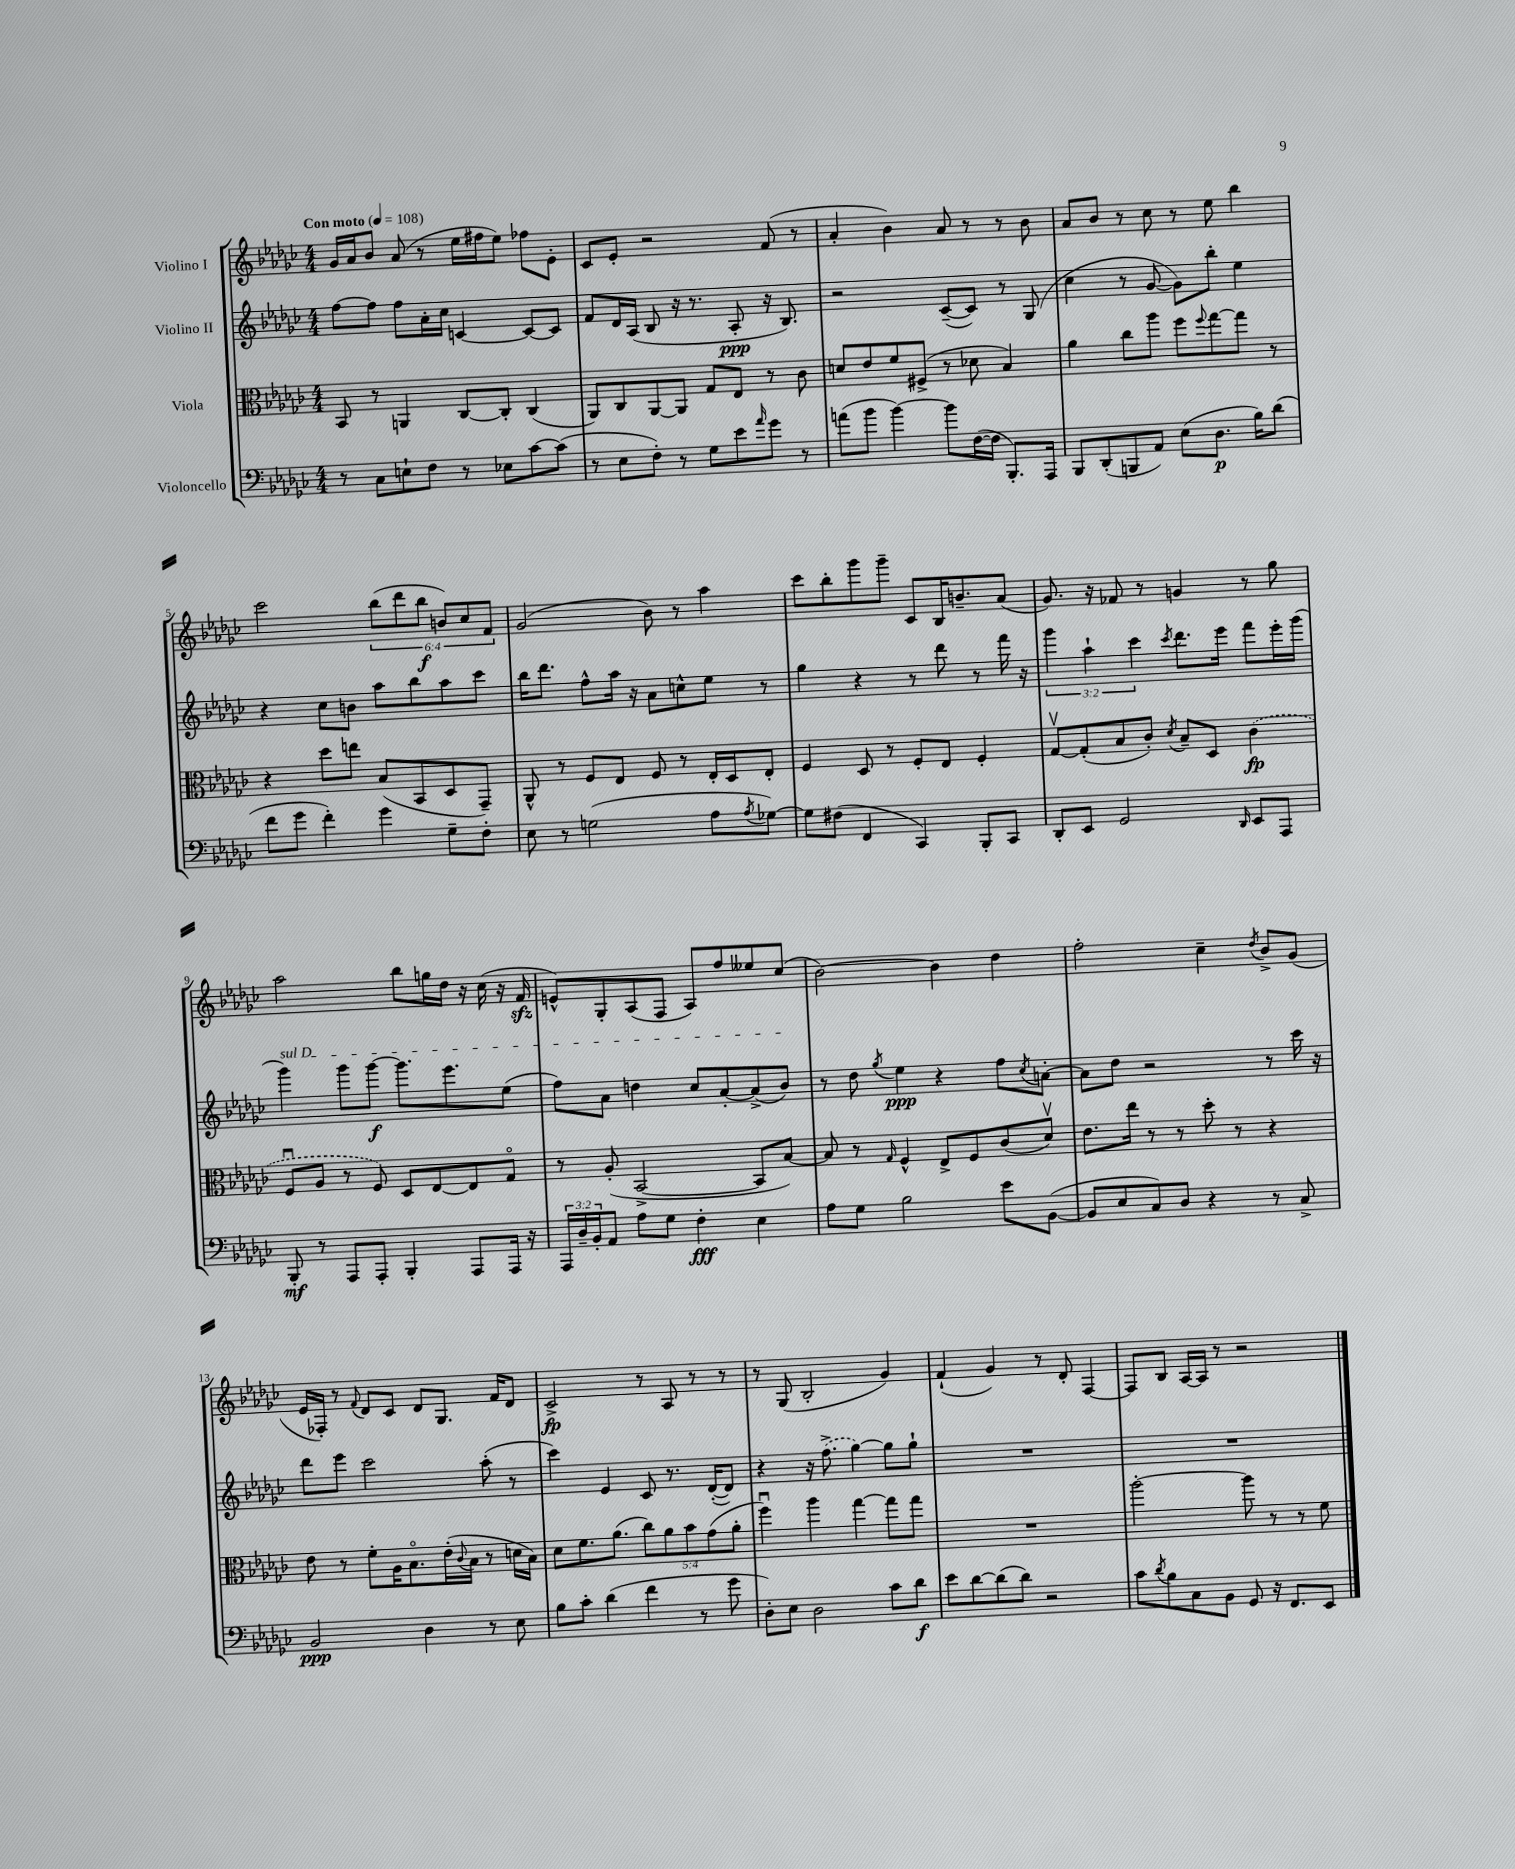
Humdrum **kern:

**kern	**dynam	**kern	**dynam	**kern	**dynam	**kern	**dynam
*part4	*part4	*part3	*part3	*part2	*part2	*part1	*part1
*staff4	*staff4	*staff3	*staff3	*staff2	*staff2	*staff1	*staff1
*I"Violoncello	*	*I"Viola	*	*I"Violino II	*	*I"Violino I	*
*clefF4	*	*clefC3	*	*clefG2	*	*clefG2	*
*k[b-e-a-d-g-c-]	*	*k[b-e-a-d-g-c-]	*	*k[b-e-a-d-g-c-]	*	*k[b-e-a-d-g-c-]	*
*M4/4	*	*M4/4	*	*M4/4	*	*M4/4	*
*MM108	*	*MM108	*	*MM108	*	*MM108	*
=1	=1	=1	=1	=1	=1	=1	=1
!	!	!	!	!	!	!LO:TX:a:B:t=Con moto	!
8r	.	8BB-/	.	[8ff\L	.	16g-/LL	.
.	.	.	.	.	.	16a-/J	.
8C-\L	.	8r	.	8ff\J]	.	8b-/J	.
8En`\	.	4AAn/	.	8ff\L	.	(8a-/	.
8F\J	.	.	.	16a-'\L	.	8r	.
.	.	.	.	16cc-\JJ	.	.	.
8r	.	[8C-/L	.	[4cn/	.	16ee-\LL	.
.	.	.	.	.	.	16ff#X\J	.
8E-X\L	.	8C-'/J]	.	.	.	8ee-\J)	.
[8c-\	.	(4C-/	.	8c/L_	.	8ff-X\L	.
(8c-\J]	.	.	.	8c/J]	.	8e-'\J	.
=2	=2	=2	=2	=2	=2	=2	=2
8r	.	8AA-/L)	.	8f/L	.	8c-/L	.
8E-\L	.	8C-/	.	16d-/L	.	8e-'/J	.
.	.	.	.	(16A-/JJ	.	.	.
8F'\J)	.	[8AA-/	.	8B-/	.	2r	.
8r	.	8AA-/J]	.	16r	.	.	.
.	.	.	.	8.r	.	.	.
8G-\L	.	8G-/L	.	.	.	.	.
8e-\	.	8E-/J	.	8A-'/	ppp	.	.
16qqa-/	.	.	.	.	.	.	.
8g-\J	.	8r	.	16r	.	(8f/	.
.	.	.	.	8.B-/)	.	.	.
8r	.	8c-\	.	.	.	8r	.
=3	=3	=3	=3	=3	=3	=3	=3
(8an\L	.	8dn/L	.	2r	.	4a-'/	.
8b-\J	.	8e-/	.	.	.	.	.
[4b-\)	.	8f/	.	.	.	4b-\)	.
.	.	(8F#X^/J	.	.	.	.	.
8b-\L]	.	8r	.	([8c-~/L	.	8a-/	.
([16F\L	.	8d-X\	.	8c-/J])	.	8r	.
16F\JJ]	.	.	.	.	.	.	.
8.BBB-'/L)	.	4B-/)	.	8r	.	8r	.
.	.	.	.	(8G-/	.	8b-\	.
16AAA-/Jk	.	.	.	.	.	.	.
=4	=4	=4	=4	=4	=4	=4	=4
8BBB-/L	.	4a-\	.	4cc-\	.	8a-/L	.
(8DD-'/	.	.	.	.	.	8b-/J	.
8BBBn/	.	8cc-\L	.	8r	.	8r	.
8AA-/J)	.	8aa-\J	.	[8g-/	.	8cc-\	.
(8E-\L	.	8ff\L	.	8g-\L])	.	8r	.
.	.	8qqff/	.	.	.	.	.
8.D-\J	p	[8gg-\	.	8bb-'\J	.	8ee-\	.
.	.	8gg-\J]	.	4ee-\	.	4bb-\	.
16B-\KL)	.	.	.	.	.	.	.
(8d-\J	.	8r	.	.	.	.	.
!!LO:LB:g=z
=5	=5	=5	=5	=5	=5	=5	=5
8f\L	.	4r	.	4r	.	2ccc-\	.
8g-\J	.	.	.	.	.	.	.
4f'\)	.	8dd-\L	.	8cc-\L	.	.	.
.	.	8een\J	.	8bn\J	.	.	.
4g-\	.	(8B-/L	.	8aa-\L	.	(12bb-\L	.
.	.	.	.	.	.	12ddd-\	.
.	.	8BB-/	.	8bb-\	.	.	.
.	.	.	.	.	.	12bb-\J	f
8G-~\L	.	8D-/	.	8aa-\	.	12bn/L)	.
.	.	.	.	.	.	12cc-/	.
8F'\J	.	8GG-~/J)	.	8ccc-\J	.	.	.
.	.	.	.	.	.	12f/J	.
=6	=6	=6	=6	=6	=6	=6	=6
8E-\	.	8AA-^^/	.	16bb-\KL	.	(2g-/	.
.	.	.	.	8.ddd-\J	.	.	.
8r	.	8r	.	.	.	.	.
(2Gn\	.	8F/L	.	8ff^^\L	.	.	.
.	.	8E-/J	.	16aa-\Jk	.	.	.
.	.	.	.	16r	.	.	.
.	.	8F/	.	8a-\L	.	8b-\)	.
.	.	8r	.	8ccn^^\	.	8r	.
8A-\L	.	16E-'/LL	.	8ee-\J	.	4aa-\	.
.	.	16D-/J	.	.	.	.	.
8qA-/	.	.	.	.	.	.	.
[8G-X\J)	.	8E-'/J	.	8r	.	.	.
=7	=7	=7	=7	=7	=7	=7	=7
8G-\L]	.	4F/	.	4gg-\	.	8ccc-\L	.
(8F#X\J	.	.	.	.	.	8bb-'\	.
4FF/	.	8D-/	.	4r	.	8ggg-\	.
.	.	8r	.	.	.	8ggg-~\J	.
4CC-/)	.	8F'/L	.	8r	.	8c-/L	.
.	.	8E-/J	.	8ddd-\	.	16B-/K	.
.	.	.	.	.	.	8.bn~/	.
8BBB-'/L	.	4F'/	.	8r	.	.	.
8CC-/J	.	.	.	16fff\	.	(8a-/J	.
.	.	.	.	16r	.	.	.
=8	=8	=8	=8	=8	=8	=8	=8
8DD-'/L	.	[8G-v/L	.	6ggg-\	.	8.g-/)	.
8EE-/J	.	(8G-'/]	.	.	.	.	.
.	.	.	.	6aa-`\	.	.	.
.	.	.	.	.	.	16r	.
2GG-/	.	8B-/	.	.	.	8f-X/	.
.	.	.	.	6ccc-\	.	.	.
.	.	8c-'/J)	.	.	.	8r	.
.	.	8qd-/	.	8qccc-/	.	.	.
.	.	8B-~/L	.	8.ddd-\L	.	4gn/	.
.	.	8D-/J	.	.	.	.	.
.	.	.	.	16eee-\Jk	.	.	.
16qqDD-/	.	.	.	.	.	.	.
8EE-/L	.	(4c-\	fp	8fff\L	.	8r	.
8AAA-/J	.	.	.	16eee-'\L	.	8gg-\	.
.	.	.	.	(16ggg-\JJ	.	.	.
!!LO:LB:g=z
=9	=9	=9	=9	=9	=9	=9	=9
!	!	!	!	!LO:TX:a:i:t=sul D	!	!	!
8BBB-'/	mf	8Fu/L	.	4ggg-\)	.	2aa-\	.
8r	.	8A-/J	.	.	.	.	.
8AAA-/L	.	8r	.	8ggg-\L	.	.	.
8AAA-'/J	.	8F/)	.	[8ggg-\J	f	.	.
4BBB-'/	.	8D-/L	.	8.ggg-\L]	.	8bb-\L	.
.	.	[8E-/	.	.	.	16ggn\L	.
.	.	.	.	8.eee-\	.	16dd-\JJ	.
8AAA-/L	.	8E-/]	.	.	.	16r	.
.	.	.	.	.	.	(16cc-\	.
16AAA-/Jk	.	8G-/J	.	(8ee-\J	.	16r	.
16r	.	.	.	.	.	16fzz/	.
=10	=10	=10	=10	=10	=10	=10	=10
24AAA-/LL	.	8r	.	8ff\L)	.	8en^^/L)	.
24D-~/	.	.	.	.	.	.	.
24BB-'/J	.	.	.	.	.	.	.
8AA-/J	.	(8A-'/	.	8a-\J	.	8G-'/	.
8A-\L	.	[2BB-^/	.	4ddn\	.	(8A-/	.
8G-\J	.	.	.	.	.	8F/J	.
4F'\	fff	.	.	8cc-/L	.	8A-/L)	.
.	.	.	.	[8a-'/	.	8ff/	.
4E-\	.	8BB-/L]	.	(8a-^/]	.	8ee--X/	.
.	.	[8B-/J)	.	8b-/J)	.	(8cc-/J	.
=11	=11	=11	=11	=11	=11	=11	=11
8A-\L	.	8B-/]	.	8r	.	[2b-\)	.
8G-\J	.	8r	.	8dd-\	.	.	.
.	.	16qqG-/	.	8qgg-/	.	.	.
2B-\	.	4F^^/	.	4ee-\	ppp	.	.
.	.	8E-^/L	.	4r	.	4b-\]	.
.	.	8F/	.	.	.	.	.
8e-\L	.	(8c-/	.	8ff\L	.	4dd-\	.
.	.	.	.	8qcc-/	.	.	.
([8BB-\J	.	8d-v/J)	.	[8an'\J	.	.	.
=12	=12	=12	=12	=12	=12	=12	=12
8BB-/L]	.	8.e-\L	.	8a\L]	.	2ff'\	.
8E-/	.	.	.	8dd-\J	.	.	.
.	.	16ee-\Jk	.	.	.	.	.
8C-/)	.	8r	.	2r	.	.	.
8D-/J	.	8r	.	.	.	.	.
4r	.	8dd-'\	.	.	.	4cc-~\	.
.	.	8r	.	.	.	.	.
.	.	.	.	.	.	8qdd-/	.
8r	.	4r	.	8r	.	8b-^/L	.
8C-^/	.	.	.	16ccc-\	.	(8g-/J	.
.	.	.	.	16r	.	.	.
!!LO:LB:g=z
=13	=13	=13	=13	=13	=13	=13	=13
2BB-/	ppp	8e-\	.	8ddd-\L	.	16e-/LL	.
.	.	.	.	.	.	16F-X'/JJ)	.
.	.	8r	.	8eee-\J	.	8r	.
.	.	.	.	.	.	8qqf/	.
.	.	8f'\L	.	2ccc-\	.	8d-/L	.
.	.	16A-\K	.	.	.	8c-/J	.
.	.	8.B-\	.	.	.	.	.
4D-\	.	.	.	.	.	8d-/L	.
.	.	(16e-'\L	.	.	.	8.G-/J	.
.	.	8qqc-/	.	.	.	.	.
.	.	16B-\JJ	.	.	.	.	.
8r	.	8r	.	(8aa-'\	.	.	.
.	.	.	.	.	.	16f/KL	.
8E-\	.	16dn\LL	.	8r	.	8d-/J	.
.	.	16B-\JJ)	.	.	.	.	.
=14	=14	=14	=14	=14	=14	=14	=14
8B-\L	.	8d-\L	.	4ccc-\)	.	2c-^/	fp
8c-'\J	.	8.f\	.	.	.	.	.
(4d-\	.	.	.	4e-/	.	.	.
.	.	(8.a-\J	.	.	.	.	.
4f\	.	10cc-\L)	.	8c-/	.	8r	.
.	.	10a-\	.	.	.	.	.
.	.	.	.	8.r	.	8A-/	.
.	.	10b-\	.	.	.	.	.
8r	.	.	.	.	.	8r	.
.	.	(10g-\	.	.	.	.	.
.	.	.	.	([16d-'/KL	.	.	.
8g-\	.	.	.	8d-/J])	.	8r	.
.	.	10a-'\J	.	.	.	.	.
=15	=15	=15	=15	=15	=15	=15	=15
8D-'\L)	.	4ffu\)	.	4r	.	8r	.
8E-\J	.	.	.	.	.	(8G-/	.
2D-\	.	4aa-\	.	16r	.	2B-'/	.
.	.	.	.	(8.ff^\	.	.	.
.	.	[4gg-\	.	[4gg-\)	.	.	.
8c-\L	.	8gg-\L]	.	8gg-\L]	.	4g-/)	.
8d-\J	f	8gg-\J	.	8gg-`\J	.	.	.
=16	=16	=16	=16	=16	=16	=16	=16
8e-\L	.	1r	.	1r	.	(4f`/	.
[8d-\	.	.	.	.	.	.	.
(8d-\]	.	.	.	.	.	4g-/)	.
8d-\J)	.	.	.	.	.	.	.
2r	.	.	.	.	.	8r	.
.	.	.	.	.	.	8d-'/	.
.	.	.	.	.	.	[4F/	.
=17	=17	=17	=17	=17	=17	=17	=17
8c-\L	.	[2aa-'\	.	1r	.	8F/L]	.
8qd-/	.	.	.	.	.	.	.
8B-\	.	.	.	.	.	8B-/J	.
8C-\	.	.	.	.	.	[16A-/LL	.
.	.	.	.	.	.	16A-/JJ]	.
8BB-\J	.	.	.	.	.	8r	.
8GG-/	.	8aa-\]	.	.	.	2r	.
16r	.	8r	.	.	.	.	.
8.FF/L	.	.	.	.	.	.	.
.	.	8r	.	.	.	.	.
8EE-/J	.	8f\	.	.	.	.	.
==	==	==	==	==	==	==	==
*-	*-	*-	*-	*-	*-	*-	*-
